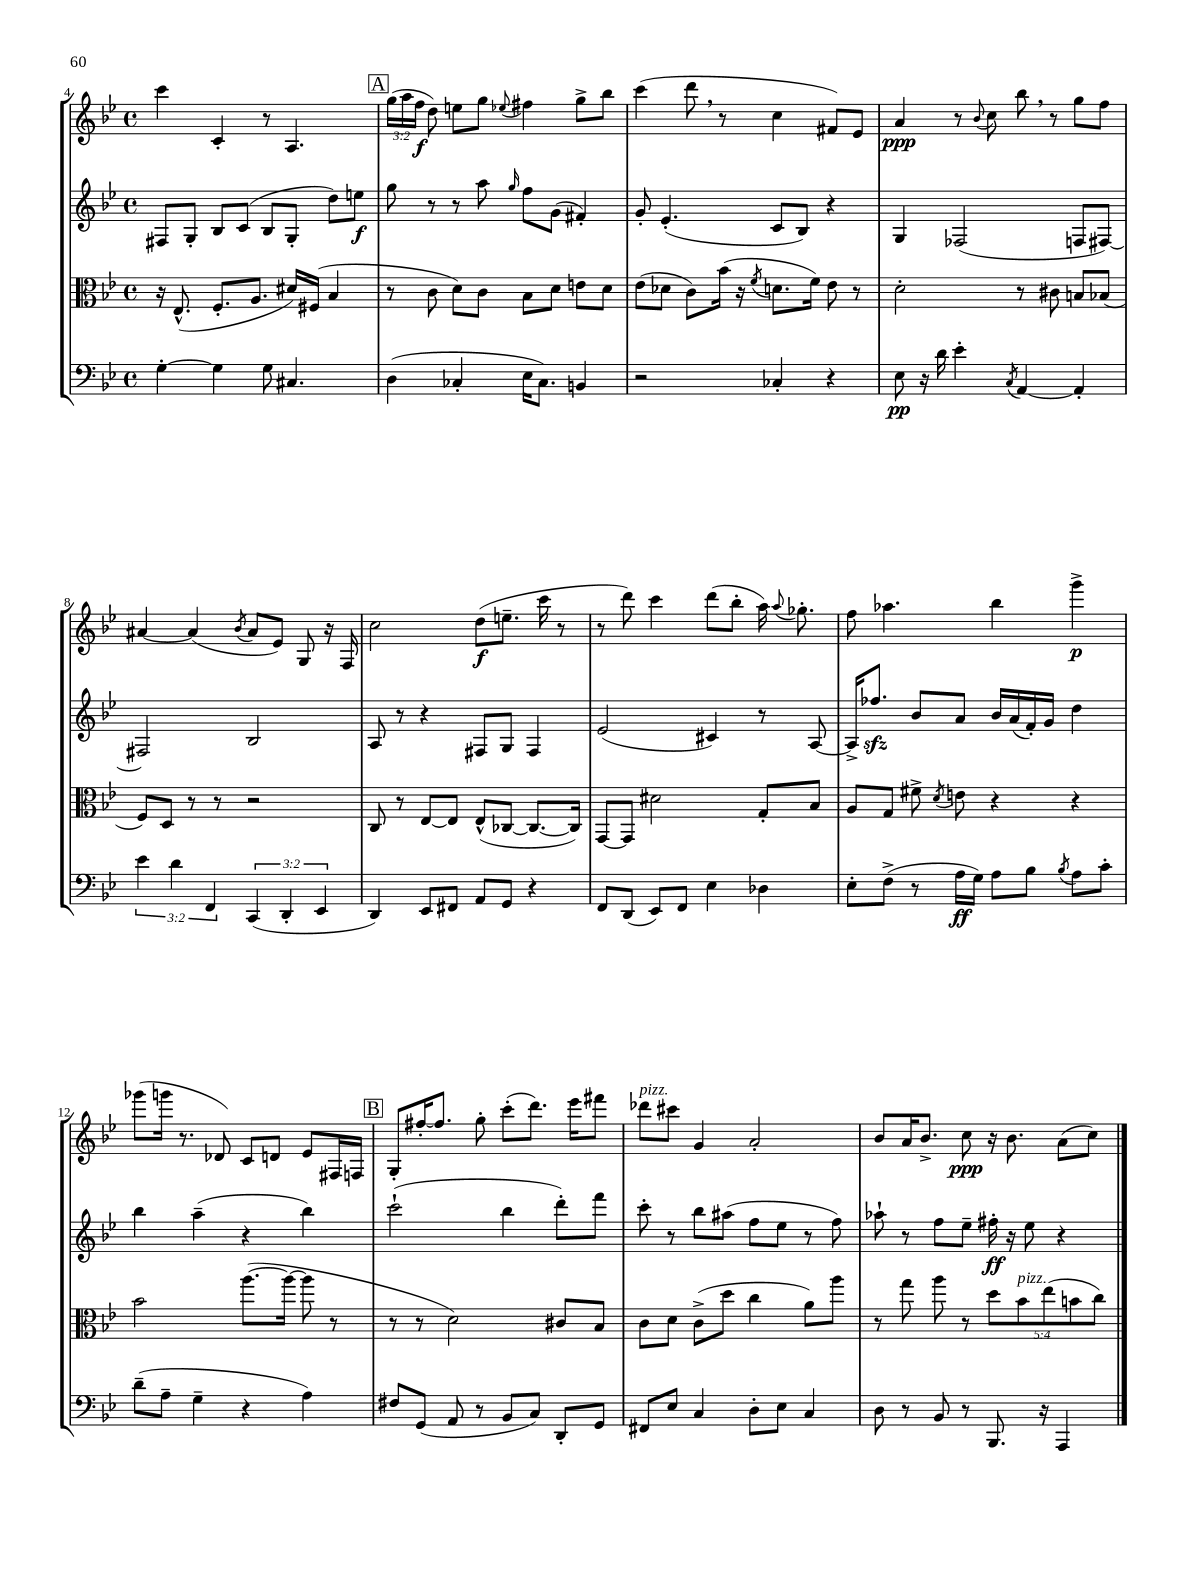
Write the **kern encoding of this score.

**kern	**kern	**kern	**kern
*staff4	*staff3	*staff2	*staff1
*clefF4	*clefC3	*clefG2	*clefG2
*k[b-e-]	*k[b-e-]	*k[b-e-]	*k[b-e-]
*M4/4	*M4/4	*M4/4	*M4/4
*met(c)	*met(c)	*met(c)	*met(c)
[4G'\	16r	8F#/L	4ccc\
.	(8.E-^^/	.	.
.	.	8G'/J	.
4G\]	8.F'/L	8B-/L	4c'/
.	.	(8c/J	.
.	8.A/J	.	.
8G\	.	8B-/L	8r
4.C#/	16d#/LL)	8G'/J	4.A/
.	(16F#/JJ	.	.
.	4B-/	8dd\L)	.
.	.	8ee\J	.
=	=	=	=
(4D\	8r	8gg\	(24gg\LL
.	.	.	24aa\
.	.	.	24ff\JJ
.	8c\	8r	8dd\)
4C-'/	8d\L)	8r	8ee\L
.	8c\J	8aa\	8gg\J
.	.	16qqgg/	8qqee-/
16E-\LK	8B-\L	8ff\L	4ff#\
8.C-\J)	.	.	.
.	8d\J	(8g\J	.
4BB/	8e\L	4f#'/)	8gg^\L
.	8d\J	.	8bb-\J
=	=	=	=
2r	(8e-\L	8g'/	(4ccc\
.	8d-\J	(4.e-'/	.
.	8c\L)	.	8ddd\
.	(16b-\Jk	.	8r
.	16r	.	.
.	8qf/	.	.
4C-'/	8.d\L	8c/L	4cc\
.	.	8B-/J)	.
.	16f\Jk)	.	.
4r	8e-\	4r	8f#/L)
.	8r	.	8e-/J
=	=	=	=
8E-\	2d'\	4G/	4a/
16r	.	.	.
16d\	.	.	.
4e-'\	.	(2F-/	8r
.	.	.	8qqb-/
.	.	.	8cc\
8qC/	.	.	.
[4AA/	8r	.	8bb-\
.	8c#\	.	8r
4AA'/]	8B/L	8F/L	8gg\L
.	(8B-/J	[8F#/J)	8ff\J
=	=	=	=
6e-\	8F/L)	2F#/]	[4a#/
.	8D/J	.	.
6d\	.	.	.
.	8r	.	(4a#/]
6FF/	.	.	.
.	8r	.	.
.	.	.	8qb-/
(6CC/	2r	2B-/	8a#/L
.	.	.	8e-/J)
6DD'/	.	.	.
.	.	.	8G/
6EE-/	.	.	.
.	.	.	16r
.	.	.	16F/
=	=	=	=
4DD/)	8C/	8A/	2cc\
.	8r	8r	.
8EE-/L	[8E-/L	4r	.
8FF#/J	8E-/]J	.	.
8AA/L	(8E-^^/L	8F#/L	(8dd\L
8GG/J	[8C-/J	8G/J	8.ee~\J
4r	8.C-/_L	4F#/	.
.	.	.	16ccc\
.	.	.	8r
.	16C-/]Jk)	.	.
=	=	=	=
8FF/L	[8GG/L	(2e-/	8r
(8DD/J	8GG/]J	.	8ddd\)
8EE-/L)	2d#\	.	4ccc\
8FF/J	.	.	.
4E-\	.	4c#/)	(8ddd\L
.	.	.	8bb-'\J
4D-\	8G'/L	8r	16aa\)
.	.	.	8qqaa/
.	.	.	8.gg-'\
.	8B-/J	[8A/	.
=	=	=	=
8E-'\L	8A/L	16A^/]LK	8ff\
.	.	8.ff-/J	.
(8F^\J	8G/J	.	4.aa-\
8r	8f#^\	8b-/L	.
.	8qd/	.	.
16A\LL	8e\	8a/J	.
16G\JJ)	.	.	.
8A\L	4r	16b-/LL	4bb-\
.	.	(16a/	.
8B-\J	.	16f'/)	.
.	.	16g/JJ	.
8qB-/	.	.	.
8A\L	4r	4dd\	4ggg^\
8c'\J	.	.	.
=	=	=	=
(8d~\L	2b-\	4bb-\	(8ggg-\L
8A~\J	.	.	16ggg\Jk
.	.	.	8.r
4G~\	.	(4aa~\	.
.	.	.	8d-/)
4r	([8.aa\L	4r	8c/L
.	.	.	8d/J
.	16aa\_Jk	.	.
4A\)	8aa\]	4bb-\)	8e-/L
.	8r	.	16F#/L
.	.	.	16F/JJ
=	=	=	=
8F#/L	8r	(2ccc`\	8G'/L
(8GG/J	8r	.	[16ff#'/K
.	.	.	8.ff#/]J
8AA/	2d\)	.	.
8r	.	.	8gg'\
8BB-/L	.	4bb-\	(8ccc'\L
8C/J)	.	.	8.ddd\J)
8DD'/L	8c#/L	8ddd'\L)	.
.	.	.	16eee-\LK
8GG/J	8B-/J	8fff\J	8fff#\J
=	=	=	=
8FF#/L	8c\L	8ccc'\	8ddd-\L
8E-/J	8d\J	8r	8ccc#\J
4C/	(8c^\L	8bb-\L	4g/
.	8dd\J	(8aa#\J	.
8D'\L	4cc\	8ff\L	2a'/
8E-\J	.	8ee-\J	.
4C/	8a\L)	8r	.
.	8aa\J	8ff\)	.
=	=	=	=
8D\	8r	8aa-`\	8b-/L
8r	8gg\	8r	16a/K
.	.	.	8.b-^/J
8BB-/	8aa\	8ff\L	.
8r	8r	8ee-~\J	8cc\
8.BBB-/	10dd\L	16ff#'\	16r
.	.	16r	8.b-\
.	10b-\	.	.
.	.	8ee-\	.
16r	.	.	.
.	(10ee-\	.	.
4AAA/	.	4r	(8a\L
.	10b\	.	.
.	.	.	8cc\J)
.	10cc\J)	.	.
==	==	==	==
*-	*-	*-	*-
